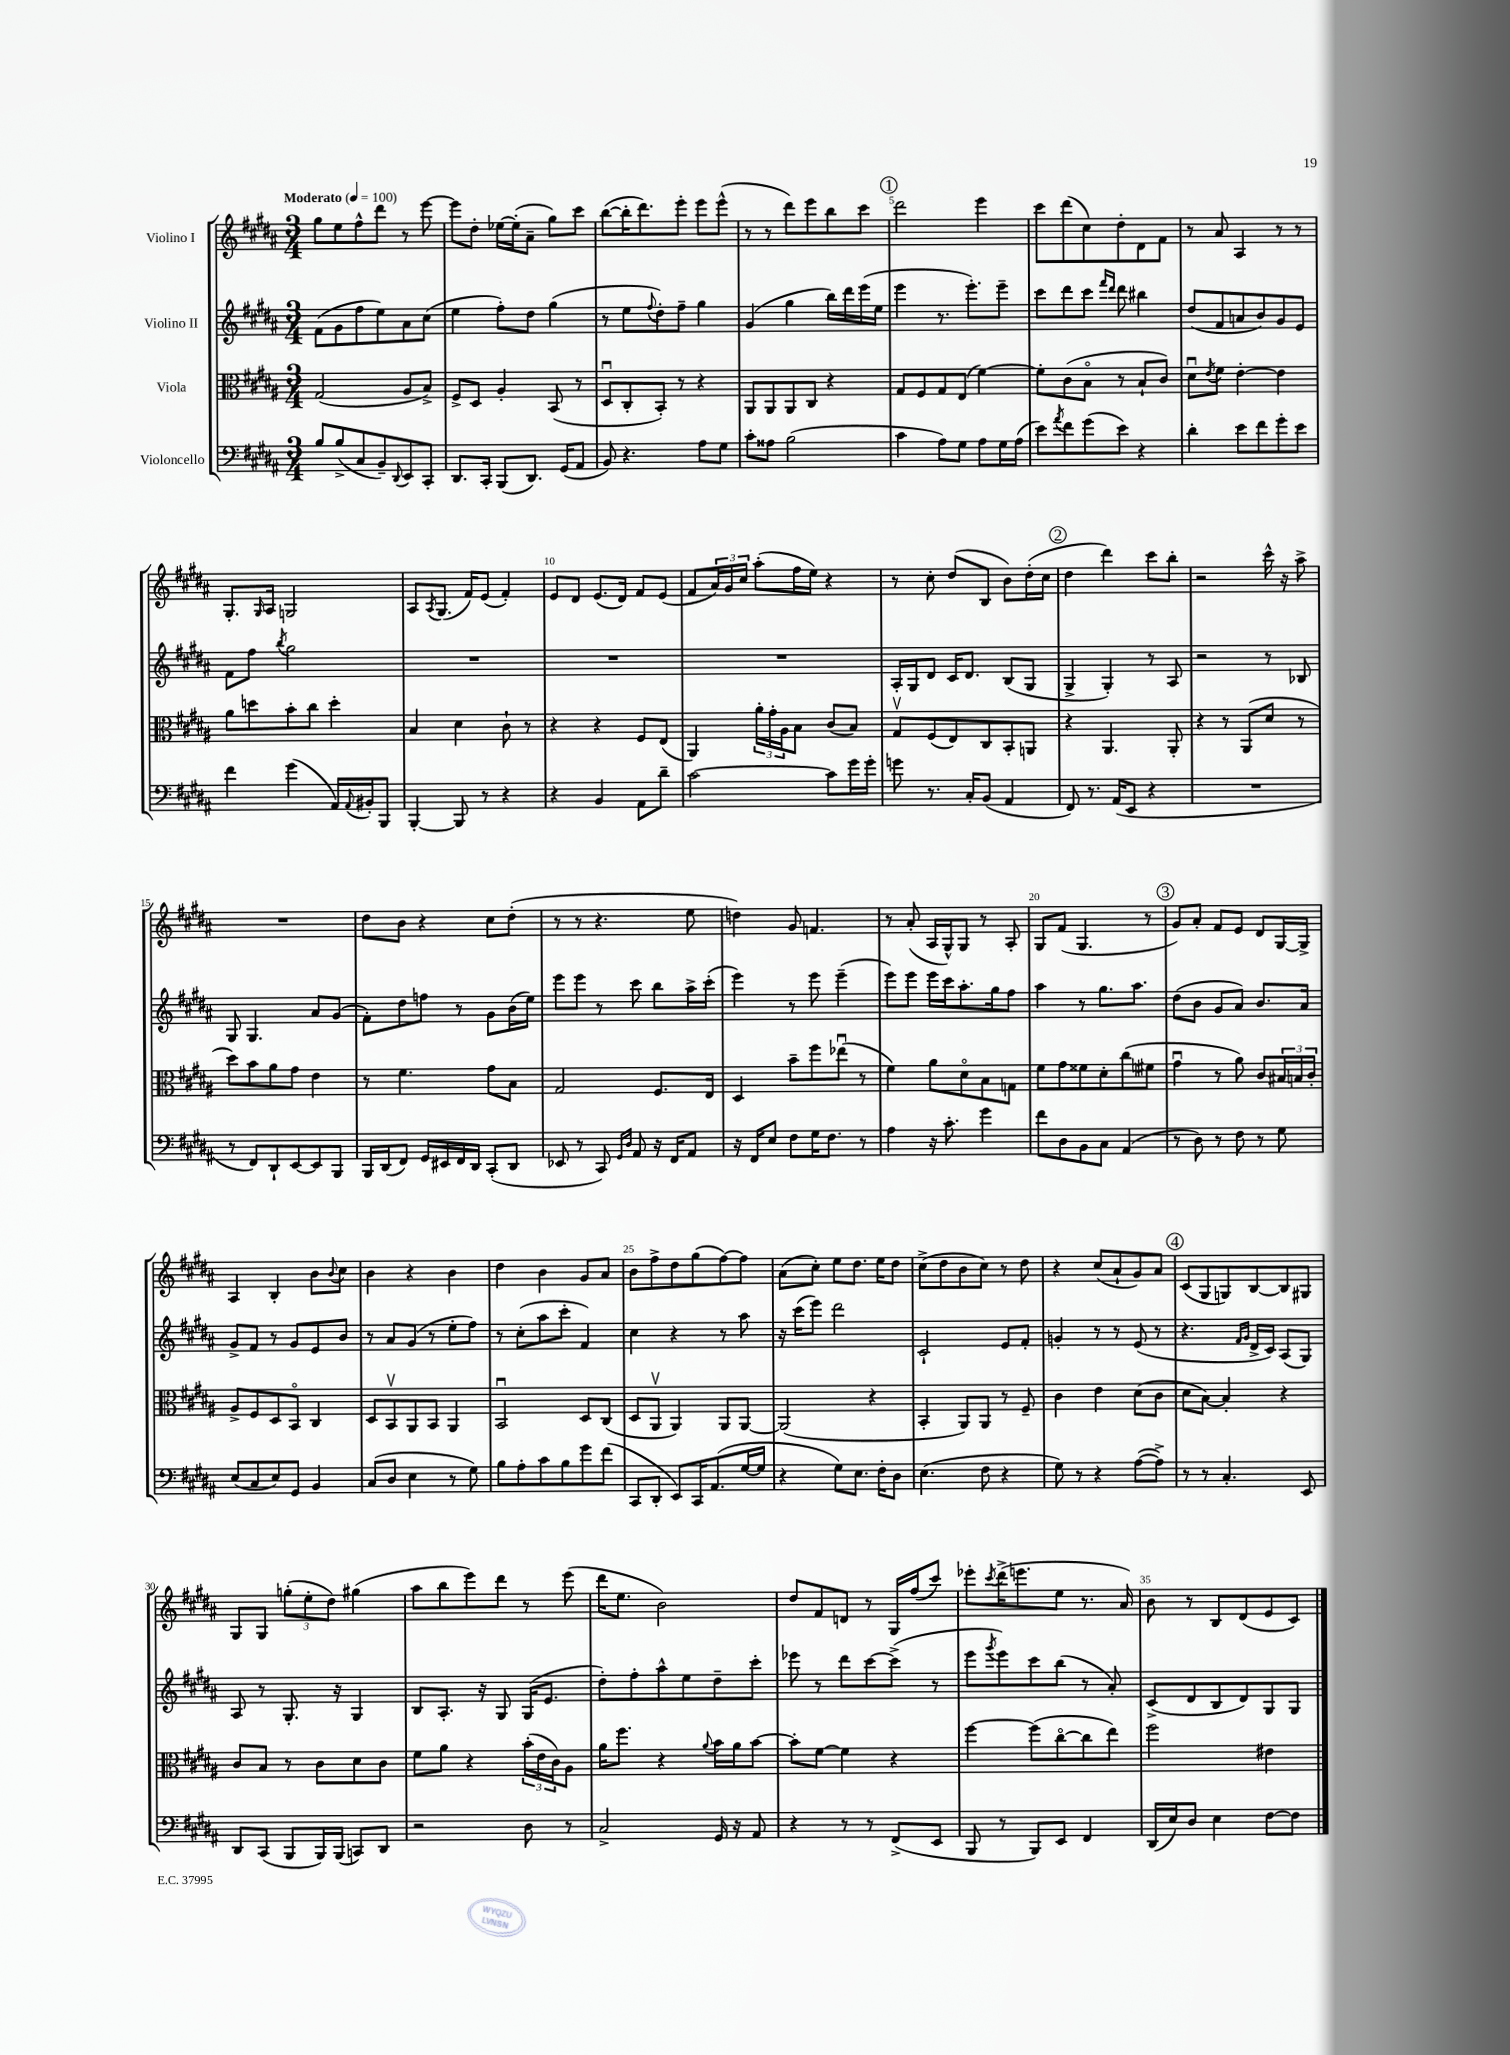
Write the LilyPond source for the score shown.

<<
\new StaffGroup <<
\new Staff = "s0" \with { instrumentName = "Violino I" } {
    \clef treble \key b \major \numericTimeSignature \time 3/4 \tempo "Moderato" 4 = 100
    gis''8 e''8 fis''8-^ dis'''8 r8 e'''8~ |
    e'''8 dis''8-. ees''16~ ees''16-.( ais'8-- gis''8) cis'''8 |
    b''8~( b''16-. dis'''8.) e'''8-. e'''8 e'''8-^( |
    r8 r8 dis'''8) e'''8 b''8 cis'''8 |
    \mark \markup { \circle "1" } dis'''2 e'''4 |
    cis'''8 dis'''8( cis''8) dis''8-. dis'8 fis'8 |
    r8 ais'8 ais4 r8 r8 |
    gis8.-. \grace { gis16 } ais16 g2 |
    ais8 \acciaccatura { ais8 } gis8.( fis'16) e'8( fis'4-.) |
    e'8 dis'8 e'8.( dis'16) fis'8 e'8( |
    fis'8 \tuplet 3/2 { ais'16) gis'16 cis''16 } ais''8-.( fis''16 e''16) r4 |
    r8 cis''8-. dis''8( b8 b'8) dis''16-.( cis''16 |
    \mark \markup { \circle "2" } dis''4 dis'''4) cis'''8 b''8-. |
    r2 cis'''16-^ r16 ais''8-> |
    R2. |
    dis''8 b'8 r4 cis''8 dis''8-.( |
    r8 r8 r4. e''8 |
    d''4) gis'8 f'4. |
    r8 ais'8-.( ais16 gis16-^) gis8 r8 ais8-. |
    gis8 fis'8( gis4. r8 |
    \mark \markup { \circle "3" } gis'8) ais'8-. fis'8 e'8 dis'8 gis16~ gis16-> |
    ais4 b4-. b'8 \appoggiatura { b'8 } cis''8 |
    b'4 r4 b'4 |
    dis''4 b'4 gis'8 ais'8 |
    b'8 fis''8-> dis''8 gis''8( fis''8~) fis''8 |
    ais'8( cis''8-.) e''8 dis''8. e''16 dis''8 |
    cis''8->( dis''8 b'8 cis''8) r8 dis''8 |
    r4 cis''8( ais'8-! gis'8) ais'8 |
    \mark \markup { \circle "4" } cis'8( gis8 g8) b8~ b8 gis8 |
    gis8 gis8 \tuplet 3/2 { g''8-.( e''8-. dis''8) } gis''4( |
    ais''8 b''8 e'''8) dis'''8 r8 e'''8( |
    dis'''16 e''8. b'2) |
    dis''8 fis'8 d'8 r8 gis16 fis''16( cis'''8) |
    ees'''8-. \acciaccatura { cis'''8 } dis'''16->( e'''8. e''8 r8. ais'16) |
    b'8 r8 b8 dis'8( e'8 cis'8) \bar "|." |
}
\new Staff = "s1" \with { instrumentName = "Violino II" } {
    \clef treble \key b \major \numericTimeSignature \time 3/4
    fis'8( gis'8 fis''8 e''8) ais'8 cis''8( |
    e''4 fis''8-.) dis''8 gis''4( |
    r8 e''8 \appoggiatura { fis''8 } dis''8-.) fis''8-- gis''4 |
    gis'4( gis''4 b''16) dis'''16 e'''16( e''16 |
    \mark \markup { \circle "1" } e'''4 r8. e'''8.-.) e'''8-- |
    cis'''8 dis'''8 cis'''8 \grace { fis'''16 dis'''16 } dis'''8 bis''4 |
    dis''8( fis'8 a'8 b'8) gis'8 e'8 |
    fis'8 fis''8 \acciaccatura { b''8 } gis''2 |
    R2. |
    R2. |
    R2. |
    ais16-. gis16 dis'8 cis'16 dis'8. b8( gis8 |
    \mark \markup { \circle "2" } gis4-> gis4-.) r8 ais8 |
    r2 r8 bes8 |
    gis8 gis4. ais'8 gis'8( |
    fis'8-.) dis''8 f''8 r8 gis'8 b'16( e''16) |
    e'''8 e'''8 r8 cis'''8 b''8 ais''16-> cis'''16-.( |
    e'''4) r8 e'''8 e'''4--( |
    e'''8) e'''8 e'''16 cis'''16 ais''8.-. gis''16 fis''8 |
    ais''4 r8 gis''8. ais''8. |
    \mark \markup { \circle "3" } dis''8( b'8 gis'8 ais'8) b'8. ais'16 |
    gis'8-> fis'8 r8 gis'8 e'8 b'8 |
    r8 ais'8 gis'8( r8 e''8-. fis''8) |
    r8 cis''8-.( ais''8 cis'''8-. fis'4) |
    cis''4 r4 r8 ais''8 |
    r16 cis'''16( e'''8) dis'''2 |
    cis'2-! e'8 fis'8-. |
    g'4-. r8 r8 e'8( r8 |
    \mark \markup { \circle "4" } r4. \grace { fis'16 gis'16 } dis'16-> cis'16) ais8( gis8) |
    ais8 r8 gis8.-. r16 gis4 |
    b8 ais8.-. r16 gis8 gis16( e'8. |
    dis''8-.) fis''8-. ais''8-^ e''8 dis''8-- cis'''8-. |
    ees'''8 r8 dis'''8 cis'''8~ cis'''8->( r8 |
    e'''8 \acciaccatura { gis'''8 } e'''8) cis'''8 b''8( r8 ais'8-.) |
    cis'8->( dis'8 b8 dis'8) gis8 gis8 \bar "|." |
}
\new Staff = "s2" \with { instrumentName = "Viola" } {
    \clef alto \key b \major \numericTimeSignature \time 3/4
    gis2( ais8 b8->) |
    fis8-> dis8 ais4-. b,8( r8 |
    dis8\downbow cis8-. b,8-.) r8 r4 |
    ais,8 ais,8 ais,8 cis8 r4 |
    \mark \markup { \circle "1" } gis8 fis8 gis8 e8( fis'4~) |
    fis'8-. cis'8( b8\flageolet r8 b8-! cis'8) |
    dis'8\downbow \acciaccatura { e'8 } fis'8 e'4~-. e'4 |
    ais'8 d''8 b'8-. cis''8 d''4-. |
    b4 dis'4 cis'8-! r8 |
    r4 r4 fis8 e8( |
    ais,4) \tuplet 3/2 { ais'16-. gis'16-. ais16 } b8 cis'8( b8) |
    gis8\upbow fis8( e8) cis8 b,8-. a,8 |
    \mark \markup { \circle "2" } r4 ais,4. ais,8-. |
    r4 r8 ais,8( dis'8 r8 |
    dis''8) b'8 ais'8 gis'8 e'4 |
    r8 fis'4. gis'8 b8 |
    gis2 fis8. e16 |
    dis4 b'8-- fis''8 ees''8\downbow( r8 |
    fis'4) ais'8 dis'8\flageolet b8 g8 |
    fis'8 gis'8 fisis'8 dis'8-. cis''8( fis'8 |
    \mark \markup { \circle "3" } gis'4\downbow r8 ais'8) cis'8 \tuplet 3/2 { bis16 b16 cis'16-. } |
    ais8-> fis8 dis8 b,8\flageolet cis4 |
    dis8 b,8\upbow ais,8 b,8 ais,4 |
    b,2\downbow dis8 cis8( |
    dis8 ais,8\upbow ais,4) ais,8 ais,8~ |
    ais,2( r4 |
    b,4-. ais,8) ais,8 r8 fis8-- |
    cis'4 e'4 dis'8( cis'8 |
    \mark \markup { \circle "4" } dis'8 b8~) b4-. r4 |
    cis'8 b8 r8 cis'8 dis'8 cis'8 |
    fis'8 ais'8 r4 \tuplet 3/2 { b'16-.( e'16 cis'16) } ais8 |
    ais'16 fis''8. r4 \appoggiatura { ais'8 } b'16 ais'16 b'8~ |
    b'8-. fis'8~ fis'4 r4 |
    fis''4~ fis''8( cis''8~\flageolet cis''8 e''8) |
    fis''2 eis'4 \bar "|." |
}
\new Staff = "s3" \with { instrumentName = "Violoncello" } {
    \clef bass \key b \major \numericTimeSignature \time 3/4
    b8 b8->( cis8 b,8--) \appoggiatura { dis,8 } e,8 cis,8-. |
    dis,8. cis,16-. b,,8( dis,8.) gis,16( ais,8 |
    b,8) r4. ais8 gis8 |
    cis'8-. aisis8 b2( |
    \mark \markup { \circle "1" } cis'4 ais8) gis8 ais8 gis16 ais16( |
    e'8) \acciaccatura { ais'8 } fis'8 gis'8( e'8) r4 |
    dis'4-. e'8 fis'8 gis'8-. e'8 |
    fis'4 gis'4( ais,16) \appoggiatura { ais,8 } bis,16-. b,,8 |
    b,,4~-. b,,8 r8 r4 |
    r4 b,4 ais,8 dis'8-- |
    cis'2~ cis'8 gis'16 gis'16-. |
    g'8 r8. cis16-. b,8( ais,4 |
    \mark \markup { \circle "2" } fis,8) r8. ais,16( e,8 r4 |
    R2. |
    r8 fis,8) dis,8-! e,8~ e,8 b,,8 |
    b,,16 dis,16( fis,8) gis,16 eis,16 fis,16 dis,16 cis,8-.( dis,8 |
    ees,8 r8 cis,8) \grace { gis,16 dis16 } ais,8 r16 fis,16 ais,8 |
    r16 fis,16 e8 fis8 gis16 fis8. r8 |
    ais4 r16 cis'8.-. gis'4 |
    fis'8 dis8 b,8 cis8 ais,4( |
    \mark \markup { \circle "3" } r8 dis8) r8 fis8 r8 gis8 |
    e8( cis8 e8) gis,8 b,4 |
    cis8( dis8 e4 r8 gis8) |
    b8 ais8-. cis'8 b8 gis'8 fis'8( |
    cis,8 dis,8-. e,8) cis,16 ais,8.( gis16~ gis16 |
    r4 gis8) e8. fis16-. dis8 |
    e4.( fis8 r4 |
    gis8) r8 r4 ais8~( ais8->) |
    \mark \markup { \circle "4" } r8 r8 cis4.-. e,8 |
    dis,8 cis,8( b,,8 b,,16) b,,16( c,8) dis,8 |
    r2 dis8 r8 |
    cis2-> gis,16 r16 ais,8 |
    r4 r8 r8 fis,8->( e,8 |
    b,,8 r8 b,,8) e,8 fis,4 |
    dis,16( e16) dis8 e4 fis8~ fis8 \bar "|." |
}
>>
>>
\layout { \context { \Score \override BarNumber.break-visibility = ##(#f #t #t) barNumberVisibility = #(every-nth-bar-number-visible 5) } }
